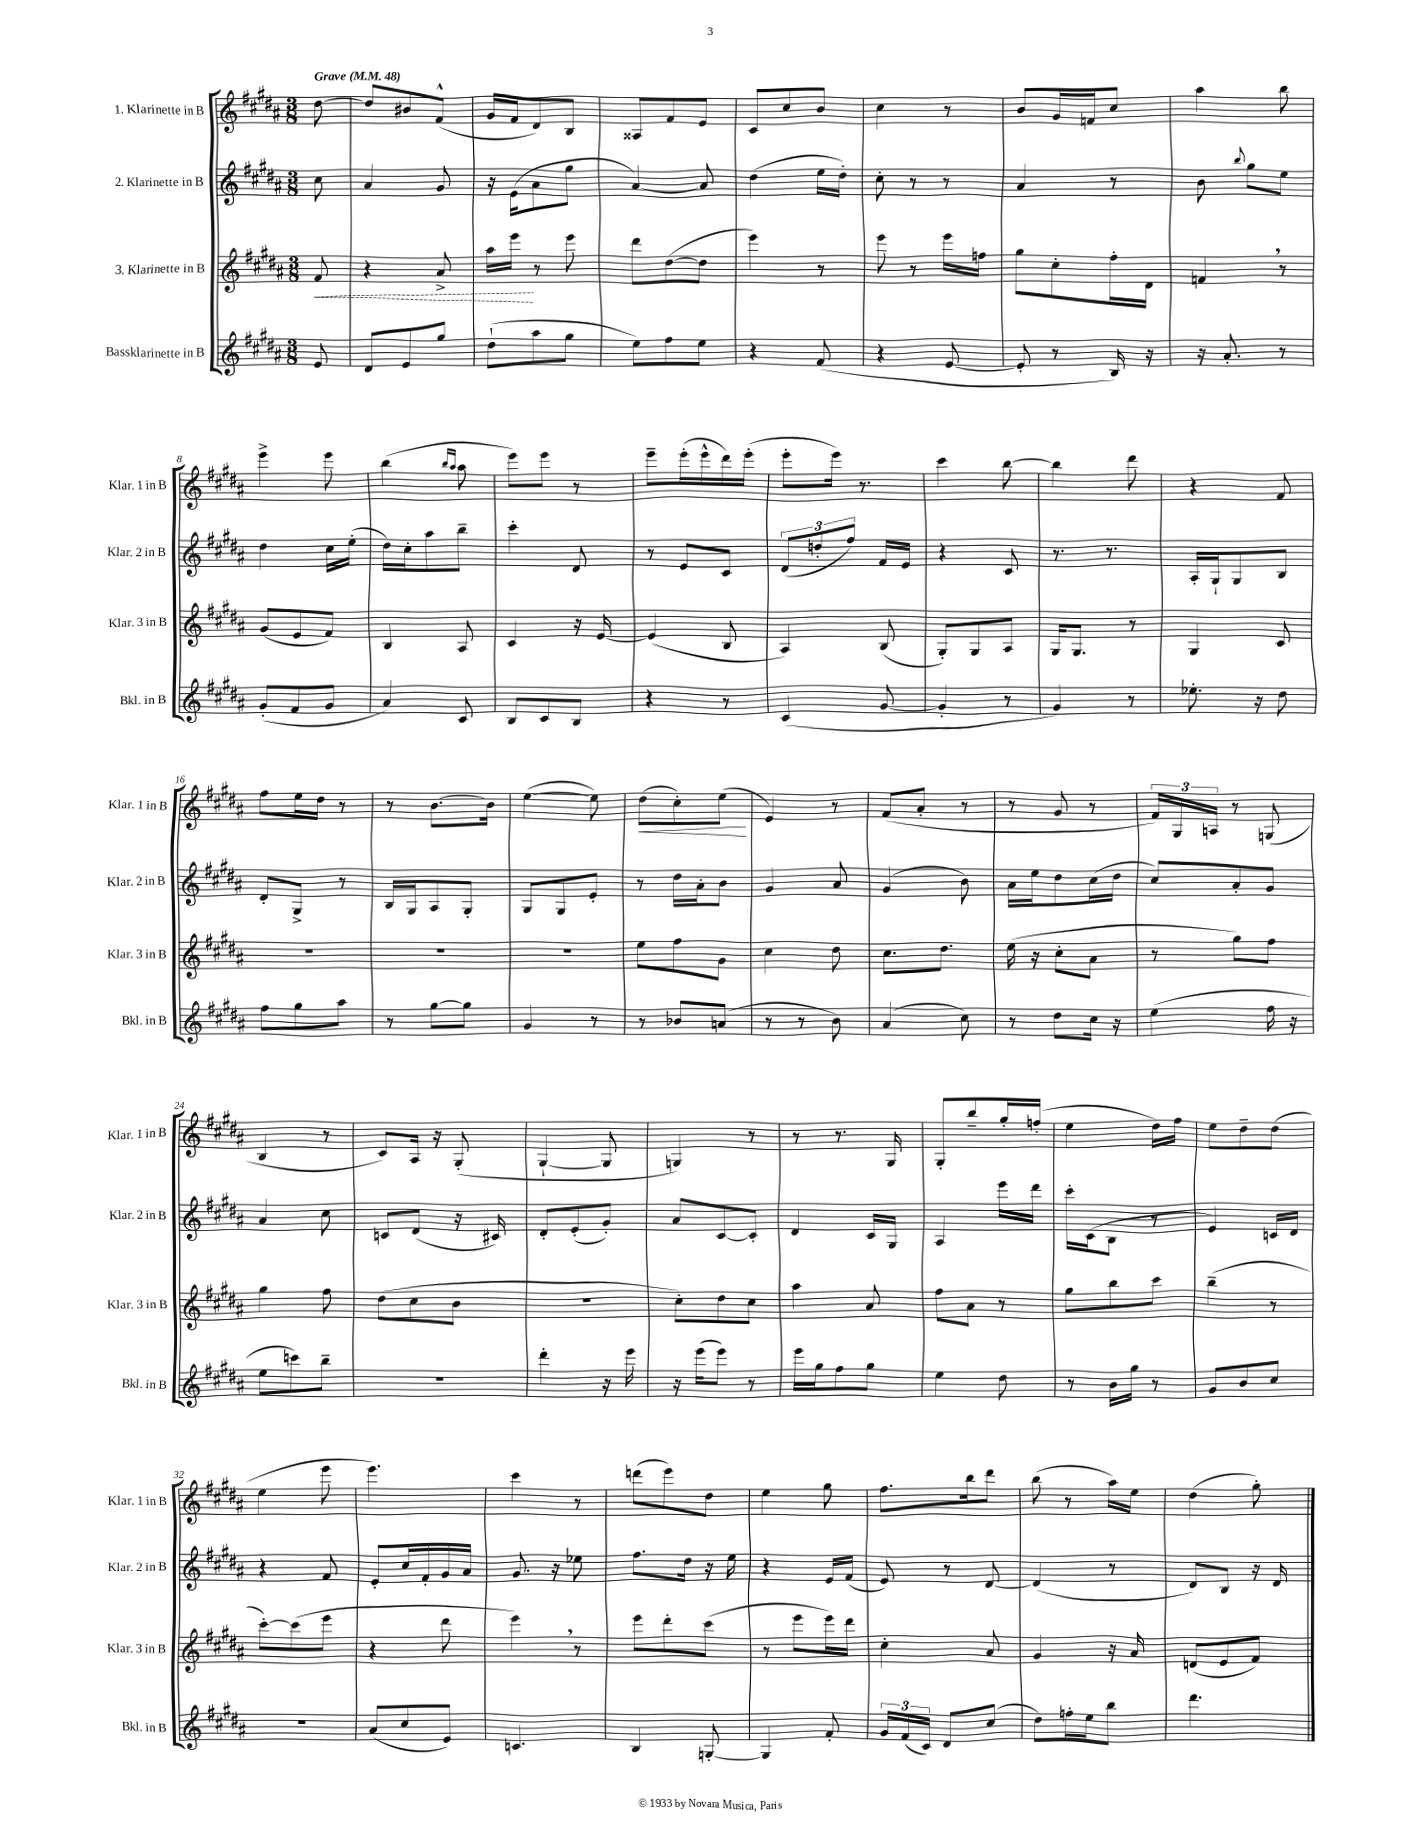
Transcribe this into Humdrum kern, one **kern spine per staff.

**kern	**kern	**kern	**kern
*staff4	*staff3	*staff2	*staff1
*clefG2	*clefG2	*clefG2	*clefG2
*k[f#c#g#d#a#]	*k[f#c#g#d#a#]	*k[f#c#g#d#a#]	*k[f#c#g#d#a#]
*M3/8	*M3/8	*M3/8	*M3/8
*MM48	*MM48	*MM48	*MM48
8e/	8f#/	8cc#\	[8dd#\
=	=	=	=
8d#/L	4r	4a#/	8dd#/]L
8e/	.	.	8b#/
8gg#/J	8a#^/	8g#/	(8f#^^/J
=	=	=	=
(8dd#`\L	16aa#\LL	16r	16g#/LL
.	16eee\JJ	(16e\LK	16f#/J
8aa#\	8r	8a#\	8d#/)
8gg#\J	8eee\	8gg#\J	8B/J
=	=	=	=
8ee\L)	8ddd#\L	[4a#/)	8A##/L
8ff#\	([8dd#\	.	8f#/
8ee\J	8dd#\]J	8a#/]	8e/J
=	=	=	=
4r	4eee\)	(4dd#\	8c#/L
.	.	.	8cc#/
(8f#/	8r	16ee\LL	8b/J
.	.	16dd#'\JJ)	.
=	=	=	=
4r	8eee\	8cc#'\	4cc#\
.	8r	8r	.
[8e/	16eee\LL	8r	8r
.	16ff\JJ	.	.
=	=	=	=
8e'/]	8gg#\L	4a#/	8b/L
8r	8cc#'\	.	16g#/L
.	.	.	16f/J
16B/)	16ff#'\L	8r	8cc#/J
16r	16d#\JJ	.	.
=	=	=	=
16r	4f/	8b\	4aa#\
8.a#'/	.	.	.
.	.	8qqbb/	.
.	.	8gg#\L	.
8r	8r	8ee\J	8bb\
=	=	=	=
(8g#'/L	(8g#/L	4dd#\	4eee^\
8f#/	8e/	.	.
8g#/J	8f#/J)	16cc#\LL	8eee\
.	.	(16ee'\JJ	.
=	=	=	=
4a#/)	4B/	16dd#\LL)	(4bb\
.	.	16cc#'\J	.
.	.	8aa#\	.
.	.	.	16qqbb/LL
.	.	.	16qqaa#/JJ
8c#/	8A#/	8bb~\J	8aa#\
=	=	=	=
8B/L	4c#/	4ccc#'\	8eee\L)
8c#/	.	.	8eee\J
8B/J	16r	8d#/	8r
.	[16e/	.	.
=	=	=	=
4r	(4e/]	8r	8eee~\L
.	.	8e/L	(16eee'\L
.	.	.	16eee^^\
8r	8B/	8c#/J	16ddd#\)
.	.	.	(16eee'\JJ
=	=	=	=
(4c#/	4A#/)	(12d#/L	8eee'\L
.	.	12dd'/	.
.	.	.	16eee\Jk)
.	.	12ff#/J)	.
.	.	.	8.r
[8g#/	(8B/	16f#/LL	.
.	.	16e/JJ	.
=	=	=	=
4g#'/]	8G#'/L)	4r	4ccc#\
.	8G#/	.	.
8r	8A#/J	8c#/	[8bb\
=	=	=	=
4g#/)	16G#/LK	8.r	4bb\]
.	8.G#/J	.	.
.	.	8.r	.
8r	8r	.	8ddd#\
=	=	=	=
8.ee-'\	4G#/	16A#'/LL	4r
.	.	16G#`/J	.
.	.	8G#/	.
16r	.	.	.
8dd#\	8c#/	8B/J	8f#/
=	=	=	=
8ff#\L	4.r	8d#'/L	8ff#\L
8gg#\	.	8G#^/J	16ee\L
.	.	.	16dd#\JJ
8aa#\J	.	8r	8r
=	=	=	=
8r	4.r	16B/LL	8r
.	.	16G#/J	.
[8gg#\L	.	8A#/	[8.b\L
8gg#\]J	.	8G#'/J	.
.	.	.	16b\]Jk
=	=	=	=
4g#/	4.r	8G#/L	([4ee\
.	.	8G#/	.
8r	.	8e'/J	8ee\])
=	=	=	=
8r	8ee\L	8r	(8dd#\L
8b-/L	8ff#\	16dd#\LL	8cc#'\)
.	.	16a#'\J	.
(8a/J	8g#\J	8b\J	(8ee\J
=	=	=	=
8r	4cc#\	4g#/	4e/)
8r	.	.	.
8b\)	8dd#\	8a#/	8r
=	=	=	=
(4a#/	8.cc#\L	(4g#/	(8f#/L
.	.	.	8a#'/J
.	8.dd#\J	.	.
8cc#\)	.	8b\)	8r
=	=	=	=
8r	(16ee\	16a#\LL	8r
.	16r	16ee\J	.
8dd#\L	8cc#'\L	8dd#\	8g#/
16cc#\Jk	8a#\J	(16cc#\L	8r
16r	.	16dd#\JJ	.
=	=	=	=
(4ee\	8r	8cc#/L)	24f#/LL)
.	.	.	24G#/
.	.	.	24A/JJ
.	8gg#\L)	8a#'/	8r
16ff#\	8ff#\J	8g#/J	(8G/
16r	.	.	.
=	=	=	=
8ee\L	4gg#\	4a#/	4B/
8ccc\)	.	.	.
8bb~\J	8ff#\	8cc#\	8r
=	=	=	=
4.r	(8dd#\L	8c/L	8c#/L)
.	8cc#\	(8d#/J	16A#/Jk
.	.	.	16r
.	8b\J	16r	(8G#'/
.	.	16c#/)	.
=	=	=	=
4ddd#'\	4.r	8d#'/L	[4G#`/
.	.	(8e'/	.
16r	.	8g#'/J)	8G#/]
16eee\	.	.	.
=	=	=	=
16r	8cc#'\L)	8a#/L	4G/)
(16eee\LK	.	.	.
8eee\J)	8dd#\	[8c#/	.
8r	8cc#\J	8c#'/]J	8r
=	=	=	=
16eee\LL	4aa#\	4d#/	8r
16gg#\J	.	.	.
8ff#\	.	.	8.r
8gg#\J	8a#/	16c#/LL	.
.	.	16G#/JJ	16G#/
=	=	=	=
4ee\	8ff#\L	4A#/	8G#'/L
.	8a#\J	.	8bb~/
8dd#\	8r	16eee\LL	16gg#'/L
.	.	16ddd#\JJ	(16ff'/JJ
=	=	=	=
8r	8gg#\L	16ccc#'\LL	4ee\
.	.	(16c#\J	.
16b\LL	8bb\	8B\J	.
16gg#\JJ	.	.	.
8r	8ccc#\J	8r	16dd#\LL)
.	.	.	16ff#\JJ
=	=	=	=
8g#/L	(4bb~\	4e/)	8ee\L
8b/	.	.	8dd#~\
8cc#/J	8r	16c/LL	(8dd#\J
.	.	16d#/JJ	.
=	=	=	=
4.r	[8ccc#'\L)	4r	4ee\
.	(8ccc#\]	.	.
.	8eee\J	8f#/	8eee\
=	=	=	=
(8a#/L	4r	8e'/L	4.eee\)
8cc#/	.	16cc#/L	.
.	.	16f#'/	.
8e/J)	8ddd#\	16g#/	.
.	.	16a#/JJ	.
=	=	=	=
4.c/	4eee\)	8.g#/	4ccc#\
.	.	16r	.
.	8r	8ee-\	8r
=	=	=	=
4B/	8eee\L	8.ff#\L	(8ddd\L
.	8ddd#'\	.	8eee\)
.	.	16dd#\Jk	.
[8G'/	(8ccc#\J	16r	8dd#\J
.	.	16ee\	.
=	=	=	=
4G/]	8r	4r	4ee\
.	8eee\L	.	.
8f#'/	16eee\L)	16e/LL	8gg#\
.	16ddd#\JJ	(16f#/JJ	.
=	=	=	=
24g#/LL	4cc#'\	8e/)	8.ff#\L
(24f#/	.	.	.
24c#/JJ)	.	.	.
8d#/L	.	8r	.
.	.	.	16bb\k
(8cc#/J	8a#/	[8d#/	8ddd#\J
=	=	=	=
8dd#\L)	4g#/	(4d#/]	(8bb\
16ff'\L	.	.	8r
16ee\J	.	.	.
8bb\J	16r	8r	16aa#\LL)
.	16a#/	.	16ee\JJ
=	=	=	=
4.ddd#\	(8d/L	8d#/L)	(4dd#\
.	8e/	8B/J	.
.	8f#/J)	16r	8gg#'\)
.	.	16d#/	.
==	==	==	==
*-	*-	*-	*-
